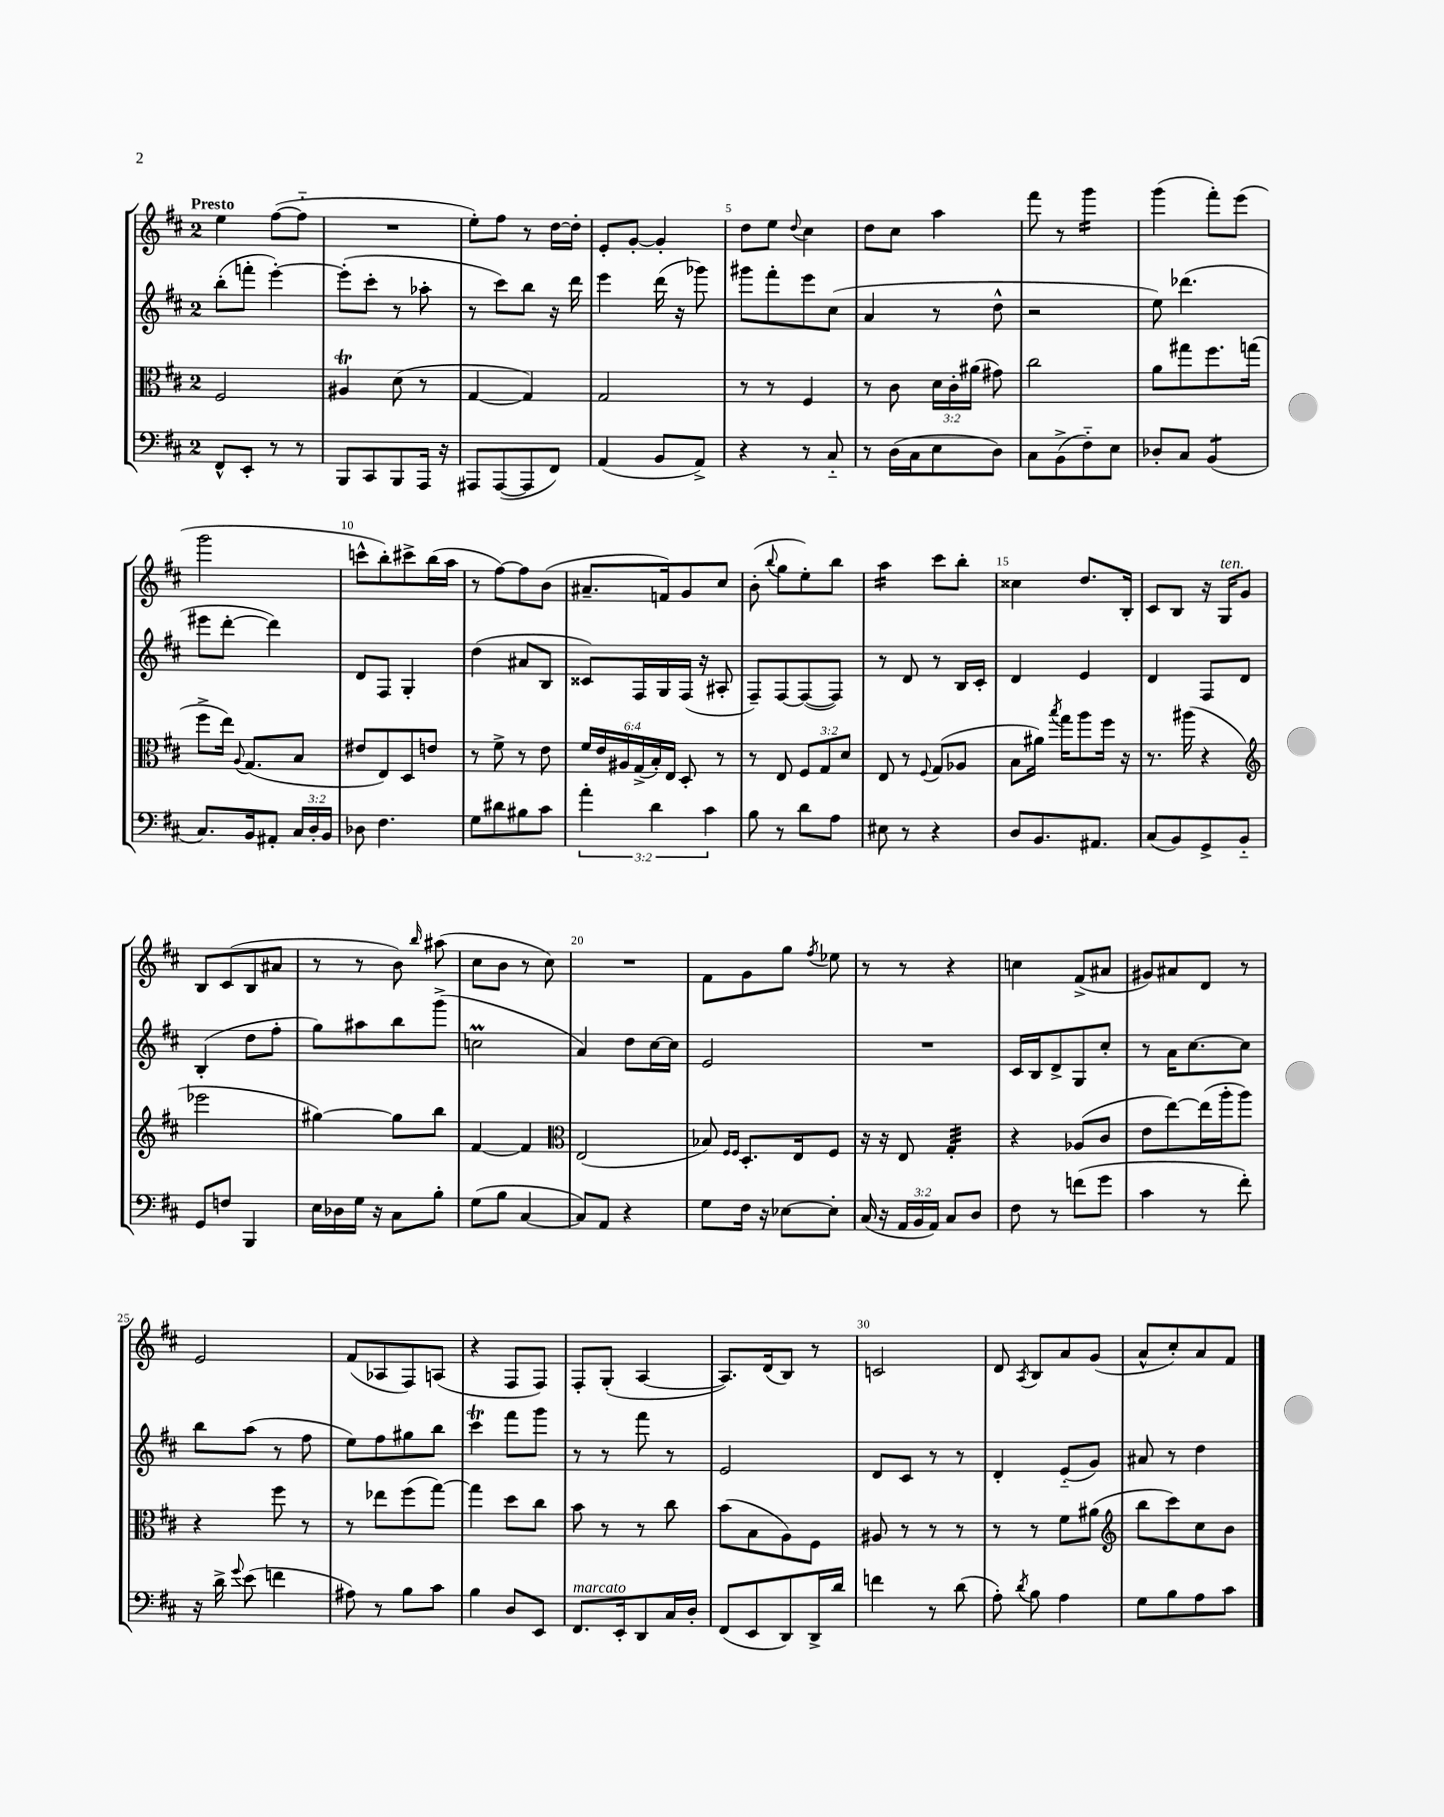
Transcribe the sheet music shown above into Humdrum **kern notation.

**kern	**kern	**kern	**kern
*staff4	*staff3	*staff2	*staff1
*clefF4	*clefC3	*clefG2	*clefG2
*k[f#c#]	*k[f#c#]	*k[f#c#]	*k[f#c#]
*M2/4	*M2/4	*M2/4	*M2/4
8FF#^^/L	2F#/	(8bb'\L	4ee\
8EE'/J	.	8fff'\J	.
8r	.	[4eee'\)	([8ff#\L
8r	.	.	8ff#'~\]J
=	=	=	=
8BBB/L	4A#/	(8eee'\]L	2r
8CC#/	.	8ccc#'\J	.
8BBB/	(8d\	8r	.
16AAA/Jk	8r	8aa-'\	.
16r	.	.	.
=	=	=	=
8AAA#/L	[4G/	8r	8ee'\L)
([8AAA#/	.	8ccc#\L)	8ff#\J
8AAA#/]	4G/])	8bb\J	8r
8FF#/J)	.	16r	[16dd\LL
.	.	16ddd\	16dd'\]JJ
=	=	=	=
(4AA/	2G/	4eee\	8e'/L
.	.	.	[8g'/J
8BB/L	.	(16ddd\	4g'/]
.	.	16r	.
8AA^/J)	.	8ggg-\)	.
=	=	=	=
4r	8r	8ggg#\L	8dd\L
.	8r	8fff#'\	8ee\J
.	.	.	8qqdd/
8r	4F#/	8eee\	4cc#\
8C#'~/	.	(8cc#\J	.
=	=	=	=
8r	8r	4a/	8dd\L
(16D\LL	8c#\	.	8cc#\J
16C#\J	.	.	.
8E\	24d\LL	8r	4aa\
.	24c#'\	.	.
.	(24a#\JJ	.	.
8D\J)	8g#\)	8dd^^\	.
=	=	=	=
8C#\L	2cc#\	2r	8fff#\
(8BB^\	.	.	8r
8F#'~\)	.	.	4ggg\
8E\J	.	.	.
=	=	=	=
8D-'/L	8a\L	8ee\)	(4ggg\
8C#/J	8gg#\	(4.ddd-\	.
(4BB/	8.ff#\	.	8fff#'\L)
.	.	.	(8eee\J
.	(16gg\Jk	.	.
=	=	=	=
8.C#/L)	8ff#^\L	8eee#\L	2ggg\
.	16ee\Jk)	[8ddd'\J	.
.	8qqA/	.	.
16BB/k	(8.G/L	.	.
8AA#'/J	.	4ddd\])	.
24C#/LL	8B/J	.	.
24D'/	.	.	.
24BB/JJ	.	.	.
=	=	=	=
8D-\	8e#/L	8d/L	8ccc^^\L
4.F#\	8E/)	8F#/J	8bb'\)
.	8D/	4G'/	8ccc#^\
.	8e/J	.	(16bb\L
.	.	.	16aa\JJ
=	=	=	=
8G\L	8r	(4dd\	8r
8d#\	8f#^\	.	[8ff#\L)
8B#\	8r	8a#/L	8ff#\]
8c#\J	8e\	8B/J	(8b\J
=	=	=	=
6a'\	24f#/LL	8c##/L)	8.a#~/L
.	24e/	.	.
.	24A#/	.	.
.	(24G^/	16F#/L	.
6d\	24B'/)	.	.
.	.	16G/	16f/k)
.	24E/JJ	.	.
.	8D'/	(16F#/JJ	8g/
.	.	16r	.
6c#\	.	.	.
.	8r	8A#'/	8cc#/J
=	=	=	=
8B\	8r	8F#~/L)	(8b'\
.	.	.	8qqbb/
8r	8E/	[8F#/	8gg\L
8d\L	12F#/L	(8F#/_	8ee'\)
.	12G/	.	.
8A\J	.	8F#/]J)	8bb\J
.	12d/J	.	.
=	=	=	=
8E#\	8E/	8r	4aa\
8r	8r	8d/	.
.	8qqF#/	.	.
4r	(8G/L	8r	8ccc#\L
.	8A-/J	16B/LL	8bb'\J
.	.	16c#'/JJ	.
=	=	=	=
8D/L	8B\L	4d/	4cc##\
8.BB/	16a#\Jk)	.	.
.	8qbb/	.	.
.	16gg\LK	.	.
.	8aa\	4e/	8.dd/L
8.AA#/J	.	.	.
.	16ff#\Jk	.	.
.	16r	.	16B'/Jk
=	=	=	=
(8C#/L	8.r	4d/	8c#/L
8BB/)	.	.	8B/J
.	(16aa#\	.	.
8GG^/	4r	8F#/L	16r
.	.	.	16G/LK
8BB'~/J	.	8d/J	8g/J
=	=	=	=
*	*clefG2	*	*
8GG/L	2eee-\	(4B'/	8B/L
8F/J	.	.	(8c#/
4BBB/	.	8dd\L	8B/
.	.	8ff#'\J	8a#/J
=	=	=	=
16E\LL	[4gg#\)	8gg\L)	8r
16D-\	.	.	.
16G\JJ	.	8aa#\	8r
16r	.	.	.
8C#\L	8gg#\]L	8bb\	8b\)
.	.	.	16qqbb/
8B'\J	8bb\J	(8ggg^\J	(8aa#\
=	=	=	=
(8G\L	[4f#/	2cc\	8cc#\L
8B\J	.	.	8b\J
[4C#/	4f#/]	.	8r
.	.	.	8cc#\)
=	=	=	=
*	*clefC3	*	*
8C#/]L)	(2E/	4a/)	2r
8AA/J	.	.	.
4r	.	8dd\L	.
.	.	[16cc#\L	.
.	.	16cc#\]JJ	.
=	=	=	=
8G\L	8B-/)	2e/	8f#\L
.	16qqF#/LL	.	.
.	16qqF#/JJ	.	.
16F#\Jk	8.D'/L	.	8g\
16r	.	.	.
[8E-\L	.	.	8gg\J
.	16E/k	.	.
.	.	.	8qff#/
8E-'\]J	8F#/J	.	8ee-\
=	=	=	=
(16C#/	16r	2r	8r
16r	16r	.	.
24AA/LL	8E/	.	8r
24BB/	.	.	.
24AA/JJ)	.	.	.
8C#/L	4G'/	.	4r
8D/J	.	.	.
=	=	=	=
8F#\	4r	16c#/LL	4cc\
.	.	16B/J	.
8r	.	8d^/	.
(8f\L	(8A-/L	8G/	(8f#^/L
8g\J	8c#/J	8cc#'/J	8a#/J
=	=	=	=
4c#\	8e\L	8r	8g#/L)
.	[8ee\)	16a\LK	8a#/
.	.	[8.cc#\	.
8r	(16ee\]L	.	8d/J
.	16aa'\J	.	.
8f#'\)	8aa\J)	8cc#\]J	8r
=	=	=	=
16r	4r	8bb\L	2e/
16d^\	.	.	.
8qqg/	.	.	.
(8e\	.	(8aa\J	.
4f\	8ff#\	8r	.
.	8r	8ff#\	.
=	=	=	=
8A#\)	8r	8ee\L)	(8f#/L
8r	8ee-\L	8ff#\	8A-/
8B\L	(8ff#\	8gg#\	8F#/)
8c#\J	[8gg\J)	8bb\J	(8A/J
=	=	=	=
4B\	4gg\]	4ccc#\	4r
8D/L	8dd\L	8fff#\L	8F#/L
8EE/J	8cc#\J	8ggg\J	8F#/J)
=	=	=	=
8.FF#/L	8b\	8r	8F#'/L
.	8r	8r	(8G'/J
16EE'/k	.	.	.
8DD/	8r	8fff#\	[4A/
16C#/L	8cc#\	8r	.
16D'/JJ	.	.	.
=	=	=	=
(8FF#/L	(8b\L	2e/	8.A/]L)
8EE/	8B\	.	.
.	.	.	(16d/k
8DD/)	8A\)	.	8B/J)
16DD^/L	8F#\J	.	8r
16d/JJ	.	.	.
=	=	=	=
4f\	8A#/	8d/L	2c/
.	8r	8c#/J	.
8r	8r	8r	.
(8d\	8r	8r	.
=	=	=	=
8A'\)	8r	4d'/	8d/
8qd/	.	.	8qA/
8B\	8r	.	8B/L
4A\	8f#\L	(8e'~/L	8a/
.	(8a#\J	8g/J)	(8g/J
=	=	=	=
*	*clefG2	*	*
8G\L	8bb\L	8a#/	8a^^/L
8B\	8ccc#\)	8r	8cc#'/)
8A\	8cc#\	4dd\	8a/
8c#\J	8b\J	.	8f#/J
==	==	==	==
*-	*-	*-	*-
